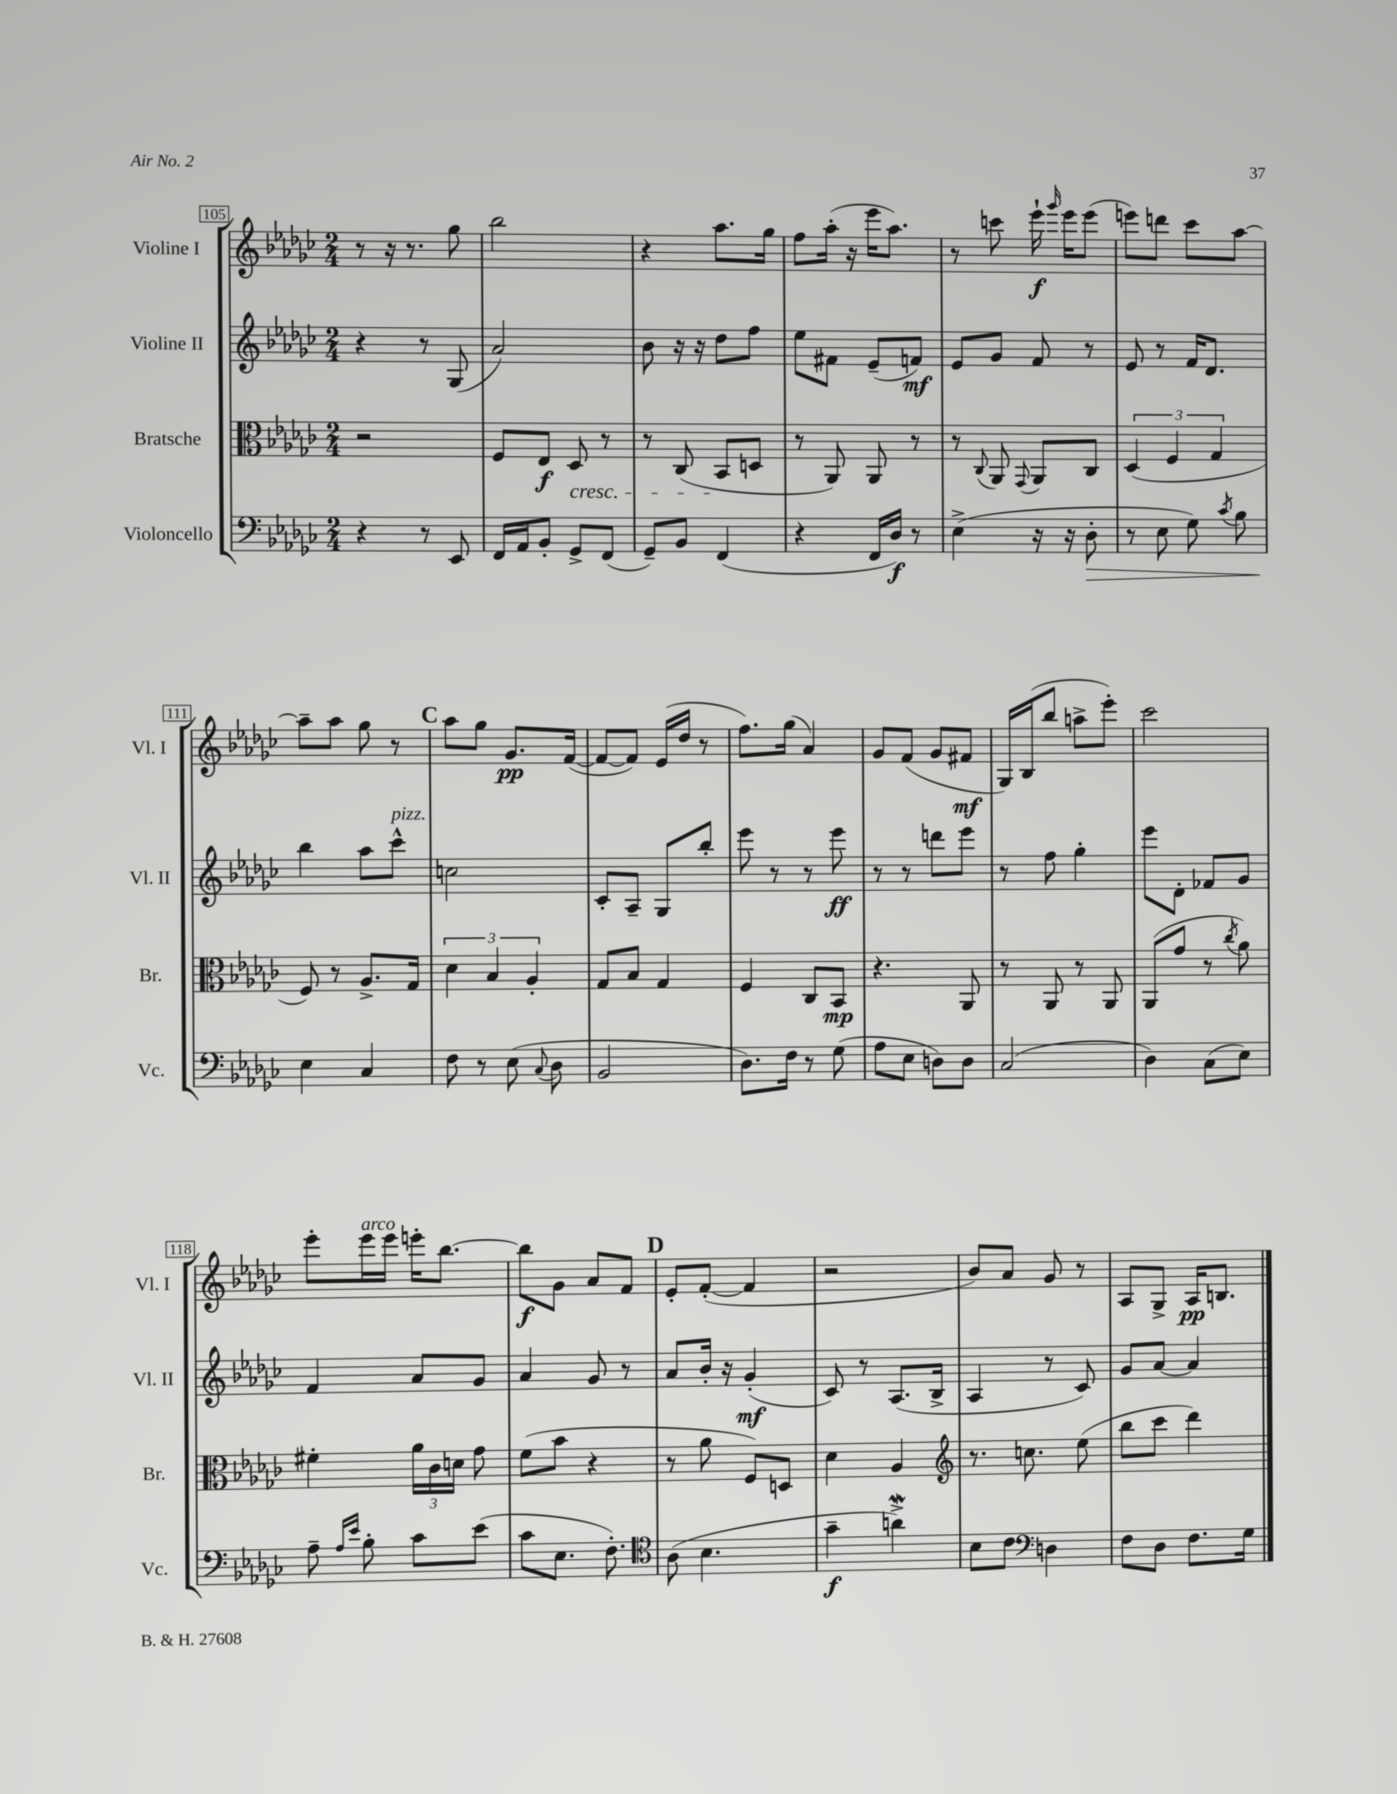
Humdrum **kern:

**kern	**dynam	**kern	**dynam	**kern	**dynam	**kern	**dynam
*part4	*part4	*part3	*part3	*part2	*part2	*part1	*part1
*staff4	*staff4	*staff3	*staff3	*staff2	*staff2	*staff1	*staff1
*I"Violoncello	*	*I"Bratsche	*	*I"Violine II	*	*I"Violine I	*
*I'Vc.	*	*I'Br.	*	*I'Vl. II	*	*I'Vl. I	*
*clefF4	*	*clefC3	*	*clefG2	*	*clefG2	*
*k[b-e-a-d-g-c-]	*	*k[b-e-a-d-g-c-]	*	*k[b-e-a-d-g-c-]	*	*k[b-e-a-d-g-c-]	*
*M2/4	*	*M2/4	*	*M2/4	*	*M2/4	*
=105	=105	=105	=105	=105	=105	=105	=105
4r	.	2r	.	4r	.	8r	.
.	.	.	.	.	.	16r	.
.	.	.	.	.	.	8.r	.
8r	.	.	.	8r	.	.	.
8EE-/	.	.	.	(8G-/	.	8gg-\	.
=106	=106	=106	=106	=106	=106	=106	=106
16FF/LL	.	8F/L	.	2a-/)	.	2bb-\	.
16AA-/J	.	.	.	.	.	.	.
8BB-'/J	.	8E-/J	f	.	.	.	.
!	!	!LO:TX:b:i:t=cresc.	!	!	!	!	!
8GG-^/L	.	8D-/	.	.	.	.	.
(8FF/J	.	8r	.	.	.	.	.
=107	=107	=107	=107	=107	=107	=107	=107
8GG-~/L)	.	8r	.	8b-\	.	4r	.
8BB-/J	.	(8C-/	.	16r	.	.	.
.	.	.	.	16r	.	.	.
(4FF/	.	8BB-/L	.	8dd-\L	.	8.aa-\L	.
.	.	8Dn/J	.	8ff\J	.	.	.
.	.	.	.	.	.	16gg-\Jk	.
=108	=108	=108	=108	=108	=108	=108	=108
4r	.	8r	.	8ee-\L	.	8ff\L	.
.	.	8AA-/)	.	8f#X\J	.	(16aa-'\Jk	.
.	.	.	.	.	.	16r	.
16FF/LL	.	8AA-/	.	(8e-~/L	.	16eee-\KL	.
16D-/JJ)	f	.	.	.	.	8.aa-\J)	.
8r	.	8r	.	8fn/J)	mf	.	.
=109	=109	=109	=109	=109	=109	=109	=109
(4E-^\	.	8r	.	8e-/L	.	8r	.
.	.	8qqC-/	.	.	.	.	.
.	.	8AA-/	.	8g-/J	.	8cccn\	.
.	.	8qqGG-/	.	.	.	.	.
16r	.	8AA-/L	.	8f/	.	16eee-`\	f
.	.	.	.	.	.	16qqggg-/	.
16r	.	.	.	.	.	16eee-\KL	.
!	!LO:HP:b	!	!	!	!	!	!
8D-'\	>	8C-/J	.	8r	.	(8eee-\J	.
=110	=110	=110	=110	=110	=110	=110	=110
8r	.	(6D-/	.	8e-/	.	8eeen\L)	.
8E-\	.	.	.	8r	.	8dddn\J	.
.	.	6F/	.	.	.	.	.
8G-\)	.	.	.	16f/KL	.	8ccc-\L	.
.	.	.	.	8.d-/J	.	.	.
.	.	6G-/	.	.	.	.	.
8qc-/	.	.	.	.	.	.	.
8B-\	.	.	.	.	.	[8aa-\J	.
!!LO:LB:g=z
=111	=111	=111	=111	=111	=111	=111	=111
4E-\	.	8F/)	.	4bb-\	.	8aa-~\L]	.
.	.	8r	.	.	.	8aa-\J	.
4C-/	]	8.A-^/L	.	8aa-\L	.	8gg-\	.
!	!	!	!	!LO:TX:a:i:t=pizz.	!	!	!
.	.	.	.	8ccc-^^\J	.	8r	.
.	.	16G-/Jk	.	.	.	.	.
!!LO:REH:place=s1:t=C
=112	=112	=112	=112	=112	=112	=112	=112
8F\	.	6d-\	.	2ccn\	.	8aa-\L	.
8r	.	.	.	.	.	8gg-\J	.
.	.	6B-/	.	.	.	.	.
(8E-\	.	.	.	.	.	8.g-/L	pp
.	.	6A-'/	.	.	.	.	.
8qqC-/	.	.	.	.	.	.	.
8D-\	.	.	.	.	.	.	.
.	.	.	.	.	.	([16f/Jk	.
=113	=113	=113	=113	=113	=113	=113	=113
2BB-/	.	8G-/L	.	8c-'/L	.	8f/L_	.
.	.	8B-/J	.	8A-~/J	.	8f/J])	.
.	.	4G-/	.	8G-/L	.	(16e-/LL	.
.	.	.	.	.	.	16dd-/JJ	.
.	.	.	.	8bb-'/J	.	8r	.
=114	=114	=114	=114	=114	=114	=114	=114
8.D-\L)	.	4F/	.	8eee-\	.	8.ff\L)	.
.	.	.	.	8r	.	.	.
16F\Jk	.	.	.	.	.	(16gg-\Jk	.
8r	.	8C-/L	.	8r	.	4a-/)	.
(8G-\	.	8BB-/J	mp	8eee-\	ff	.	.
=115	=115	=115	=115	=115	=115	=115	=115
8A-\L	.	4.r	.	8r	.	8g-/L	.
8E-\J	.	.	.	8r	.	(8f/J	.
8Dn\L)	.	.	.	8dddn\L	.	8g-/L	.
8D\J	.	8AA-/	.	8eee-\J	.	8f#X/J	mf
=116	=116	=116	=116	=116	=116	=116	=116
(2C-/	.	8r	.	8r	.	16G-/LL)	.
.	.	.	.	.	.	(16B-/J	.
.	.	8AA-/	.	8ff\	.	8bb-/J	.
.	.	8r	.	4gg-'\	.	8aan^\L	.
.	.	8AA-/	.	.	.	8eee-'\J)	.
=117	=117	=117	=117	=117	=117	=117	=117
4D-\)	.	(8AA-/L	.	8eee-\L	.	2ccc-\	.
.	.	8g-/J	.	8d-'\J	.	.	.
(8C-\L	.	8r	.	8f-X/L	.	.	.
.	.	8qcc-/	.	.	.	.	.
8E-\J)	.	8a-\)	.	8g-/J	.	.	.
!!LO:LB:g=z
=118	=118	=118	=118	=118	=118	=118	=118
8A-~\	.	4f#X'\	.	4f/	.	8eee-'\L	.
16qqA-/LL	.	.	.	.	.	.	.
16qqe-/JJ	.	.	.	.	.	.	.
!	!	!	!	!	!	!LO:TX:a:i:t=arco	!
8B-'\	.	.	.	.	.	16eee-\L	.
.	.	.	.	.	.	16eee-\JJ	.
8c-\L	.	24a-\LL	.	8a-/L	.	16eeen'\KL	.
.	.	24c-\	.	.	.	.	.
.	.	.	.	.	.	[8.bb-\J	.
.	.	24dn\JJ	.	.	.	.	.
(8e-\J	.	8g-\	.	8g-/J	.	.	.
=119	=119	=119	=119	=119	=119	=119	=119
8c-\L	.	(8f\L	.	4a-/	.	8bb-\L]	f
8.E-\J	.	8b-\J	.	.	.	8g-\J	.
.	.	4r	.	8g-/	.	8a-/L	.
8.F'\)	.	.	.	.	.	.	.
.	.	.	.	8r	.	8f/J	.
!!LO:REH:place=s1:t=D
=120	=120	=120	=120	=120	=120	=120	=120
*clefC4	*	*	*	*	*	*	*
(8A-\	.	8r	.	8a-/L	.	8e-'/L	.
4.B-\	.	8a-\	.	16b-'/Jk	.	([8f'/J	.
.	.	.	.	16r	.	.	.
.	.	8F/L)	.	(4g-'/	mf	4f/]	.
.	.	8Dn/J	.	.	.	.	.
=121	=121	=121	=121	=121	=121	=121	=121
4g-~\	f	4d-\	.	8c-/)	.	2r	.
.	.	.	.	8r	.	.	.
4anW^\)	.	4A-/	.	(8.A-/L	.	.	.
.	.	.	.	16B-^/Jk	.	.	.
=122	=122	=122	=122	=122	=122	=122	=122
*	*	*clefG2	*	*	*	*	*
8B-\L	.	8.r	.	4A-/	.	8b-/L)	.
8c-\J	.	.	.	.	.	8a-/J	.
.	.	8.ccn\	.	.	.	.	.
*clefF4	*	*	*	*	*	*	*
4Dn\	.	.	.	8r	.	8g-/	.
.	.	(8ee-\	.	8c-/)	.	8r	.
=123	=123	=123	=123	=123	=123	=123	=123
8F\L	.	8bb-\L	.	8g-/L	.	8A-/L	.
8D-\J	.	8ccc-\J	.	[8a-/J	.	8G-^/J	.
8.F\L	.	4ddd-\)	.	4a-/]	.	16A-/KL	pp
.	.	.	.	.	.	8.Bn/J	.
16G-\Jk	.	.	.	.	.	.	.
==	==	==	==	==	==	==	==
*-	*-	*-	*-	*-	*-	*-	*-
